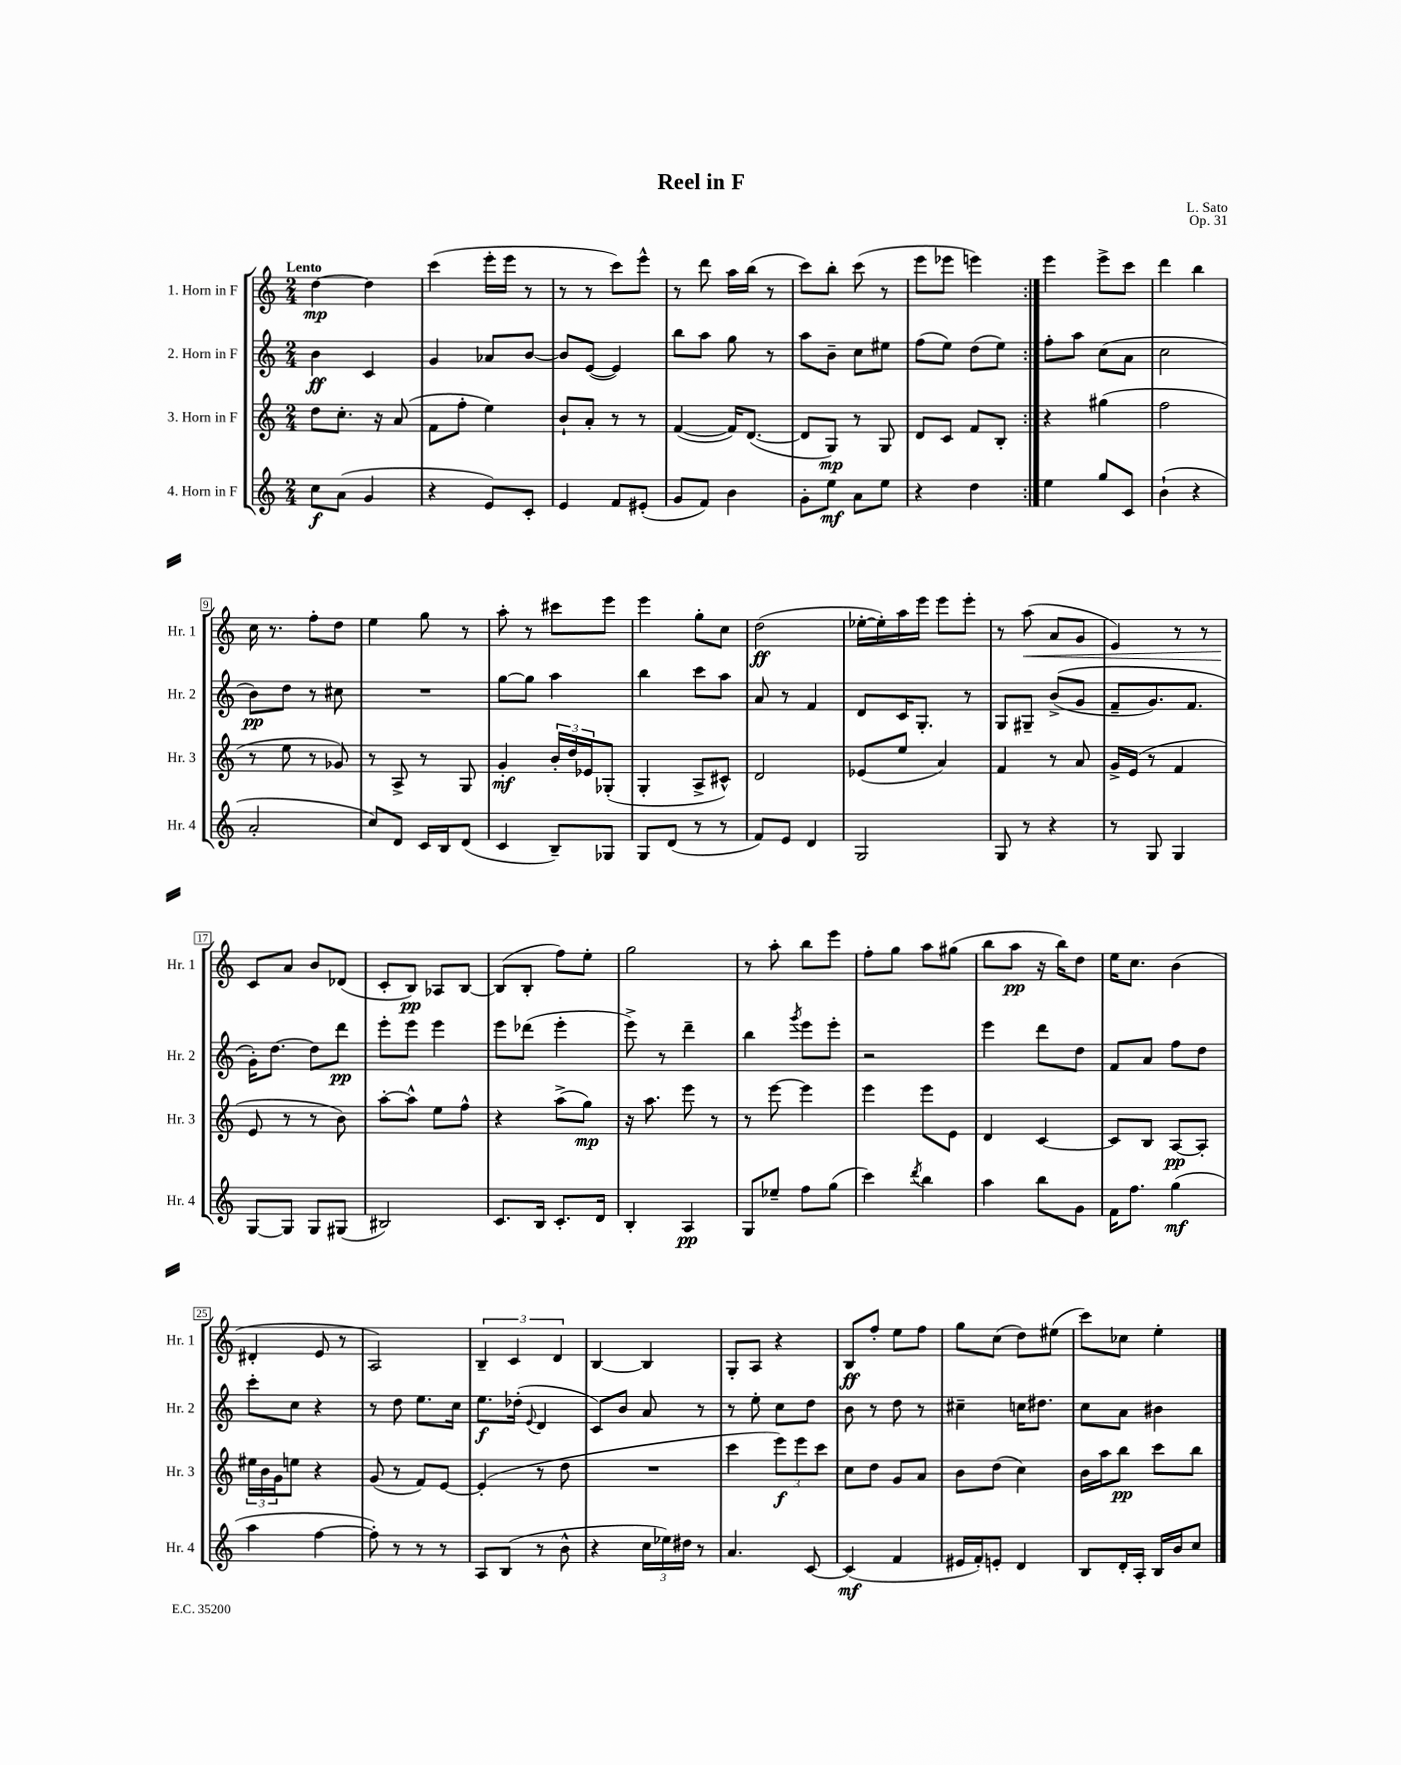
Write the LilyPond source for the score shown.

\header { title = "Reel in F" composer = "L. Sato" opus = "Op. 31" }
<<
\new StaffGroup <<
\new Staff = "s0" \with { instrumentName = "1. Horn in F" shortInstrumentName = "Hr. 1" } {
    \clef treble \key c \major \numericTimeSignature \time 2/4 \tempo "Lento"
    \repeat volta 2 { d''4~\mp d''4 |
    c'''4( e'''16-. e'''16 r8 |
    r8 r8 c'''8) e'''8-^ |
    r8 d'''8 a''16 b''16( r8 |
    c'''8) b''8-. c'''8( r8 |
    e'''8 ees'''8 e'''4) | }
    e'''4 e'''8-> c'''8 |
    d'''4 b''4 |
    c''16 r8. f''8-. d''8 |
    e''4 g''8 r8 |
    a''8-. r8 cis'''8 e'''8 |
    e'''4 g''8-. c''8 |
    d''2\ff( |
    ees''16~-. ees''16-.) a''16 e'''16 e'''8 e'''8-. |
    r8 a''8\<( a'8 g'8 |
    e'4) r8 r8 |
    c'8\! a'8 b'8 des'8( |
    c'8-. b8\pp) aes8 b8~ |
    b8( b8-. f''8) e''8-. |
    g''2 |
    r8 a''8-. b''8 e'''8 |
    f''8-. g''8 a''8 gis''8( |
    b''8 a''8\pp r16 b''16) d''8 |
    e''16 c''8. b'4( |
    dis'4-. e'8 r8 |
    a2) |
    \tuplet 3/2 { b4-- c'4 d'4 } |
    b4~ b4 |
    g8-. a8 r4 |
    b8\ff f''8-. e''8 f''8 |
    g''8 c''8( d''8) eis''8( |
    c'''8) ces''8 e''4-. \bar "|." |
}
\new Staff = "s1" \with { instrumentName = "2. Horn in F" shortInstrumentName = "Hr. 2" } {
    \clef treble \key c \major \numericTimeSignature \time 2/4
    \repeat volta 2 { b'4\ff c'4 |
    g'4 aes'8 b'8~ |
    b'8 e'8~( e'4) |
    b''8 a''8 g''8 r8 |
    a''8 b'8-- c''8 eis''8 |
    f''8( e''8) d''8( e''8) | }
    f''8-. a''8 c''8( a'8 |
    c''2 |
    b'8\pp) d''8 r8 cis''8 |
    R2 |
    g''8~ g''8 a''4 |
    b''4 c'''8 a''8 |
    a'8 r8 f'4 |
    d'8 c'16 g8.-. r8 |
    g8 gis8-- b'8->(\( g'8 |
    f'8-- g'8.) f'8. |
    g'16-.\) d''8.~ d''8 d'''8\pp |
    e'''8-. e'''8 e'''4 |
    e'''8 des'''8( e'''4-. |
    e'''8->) r8 d'''4-- |
    b''4 \acciaccatura { g'''8 } e'''8 e'''8-. |
    r2 |
    e'''4 d'''8 d''8 |
    f'8 a'8 f''8 d''8 |
    c'''8-. c''8 r4 |
    r8 d''8 e''8. c''16 |
    e''8.\f des''16-.( \appoggiatura { e'8 } d'4 |
    c'8) b'8 a'8 r8 |
    r8 e''8-. c''8 d''8 |
    b'8 r8 d''8 r8 |
    cis''4-- c''16 dis''8. |
    c''8 a'8 bis'4 \bar "|." |
}
\new Staff = "s2" \with { instrumentName = "3. Horn in F" shortInstrumentName = "Hr. 3" } {
    \clef treble \key c \major \numericTimeSignature \time 2/4
    \repeat volta 2 { d''8 c''8.-. r16 a'8( |
    f'8 f''8-. e''4) |
    b'8-! a'8-. r8 r8 |
    f'4~( f'16) d'8.~( |
    d'8 g8\mp) r8 g8 |
    d'8 c'8 f'8 b8-. | }
    r4 gis''4( |
    f''2 |
    r8 e''8 r8 ges'8) |
    r8 a8-> r8 g8 |
    g'4-.\mf \tuplet 3/2 { b'16-. d''16 ees'16 } ges8-.( |
    g4-. a8-> cis'8-^) |
    d'2 |
    ees'8( e''8 a'4) |
    f'4 r8 a'8 |
    g'16-> e'16( r8 f'4 |
    e'8 r8 r8 b'8) |
    a''8~-. a''8-^ e''8 f''8-^ |
    r4 a''8->( g''8\mp) |
    r16 a''8. e'''8 r8 |
    r8 e'''8~ e'''4 |
    e'''4 e'''8 e'8 |
    d'4 c'4~ |
    c'8 b8 a8~\pp a8-. |
    \tuplet 3/2 { eis''16 b'16 g'16 } e''8 r4 |
    g'8( r8 f'8) e'8~ |
    e'4-.( r8 d''8 |
    R2 |
    c'''4 \tuplet 3/2 { e'''8\f) e'''8 c'''8 } |
    c''8 d''8 g'8 a'8 |
    b'8 d''8( c''4) |
    b'16 a''16 b''8\pp c'''8 b''8 \bar "|." |
}
\new Staff = "s3" \with { instrumentName = "4. Horn in F" shortInstrumentName = "Hr. 4" } {
    \clef treble \key c \major \numericTimeSignature \time 2/4
    \repeat volta 2 { c''8\f a'8( g'4 |
    r4 e'8) c'8-. |
    e'4 f'8 eis'8-.( |
    g'8 f'8) b'4 |
    g'8-. e''8\mf a'8 e''8 |
    r4 d''4 | }
    e''4 g''8 c'8 |
    b'4-!( r4 |
    a'2-. |
    c''8) d'8 c'16 b16 d'8( |
    c'4 b8--) ges8 |
    g8 d'8( r8 r8 |
    f'8) e'8 d'4 |
    g2 |
    g8 r8 r4 |
    r8 g8 g4 |
    g8~ g8 g8 gis8( |
    bis2) |
    c'8. b16 c'8.-. d'16 |
    b4-. a4\pp |
    g8 ees''8-- f''8 g''8( |
    c'''4) \acciaccatura { d'''8 } b''4 |
    a''4 b''8 g'8 |
    f'16 f''8. g''4\mf( |
    a''4 f''4~ |
    f''8-.) r8 r8 r8 |
    a8 b8( r8 b'8-^ |
    r4 \tuplet 3/2 { c''16 ees''16) dis''16 } r8 |
    a'4. c'8~ |
    c'4\mf( f'4 |
    eis'16 f'16-.) e'8-. d'4 |
    b8 d'16-. a16-. b16 b'16 c''8 \bar "|." |
}
>>
>>
\layout { \context { \Score \override BarNumber.stencil = #(make-stencil-boxer 0.1 0.3 ly:text-interface::print) } }
